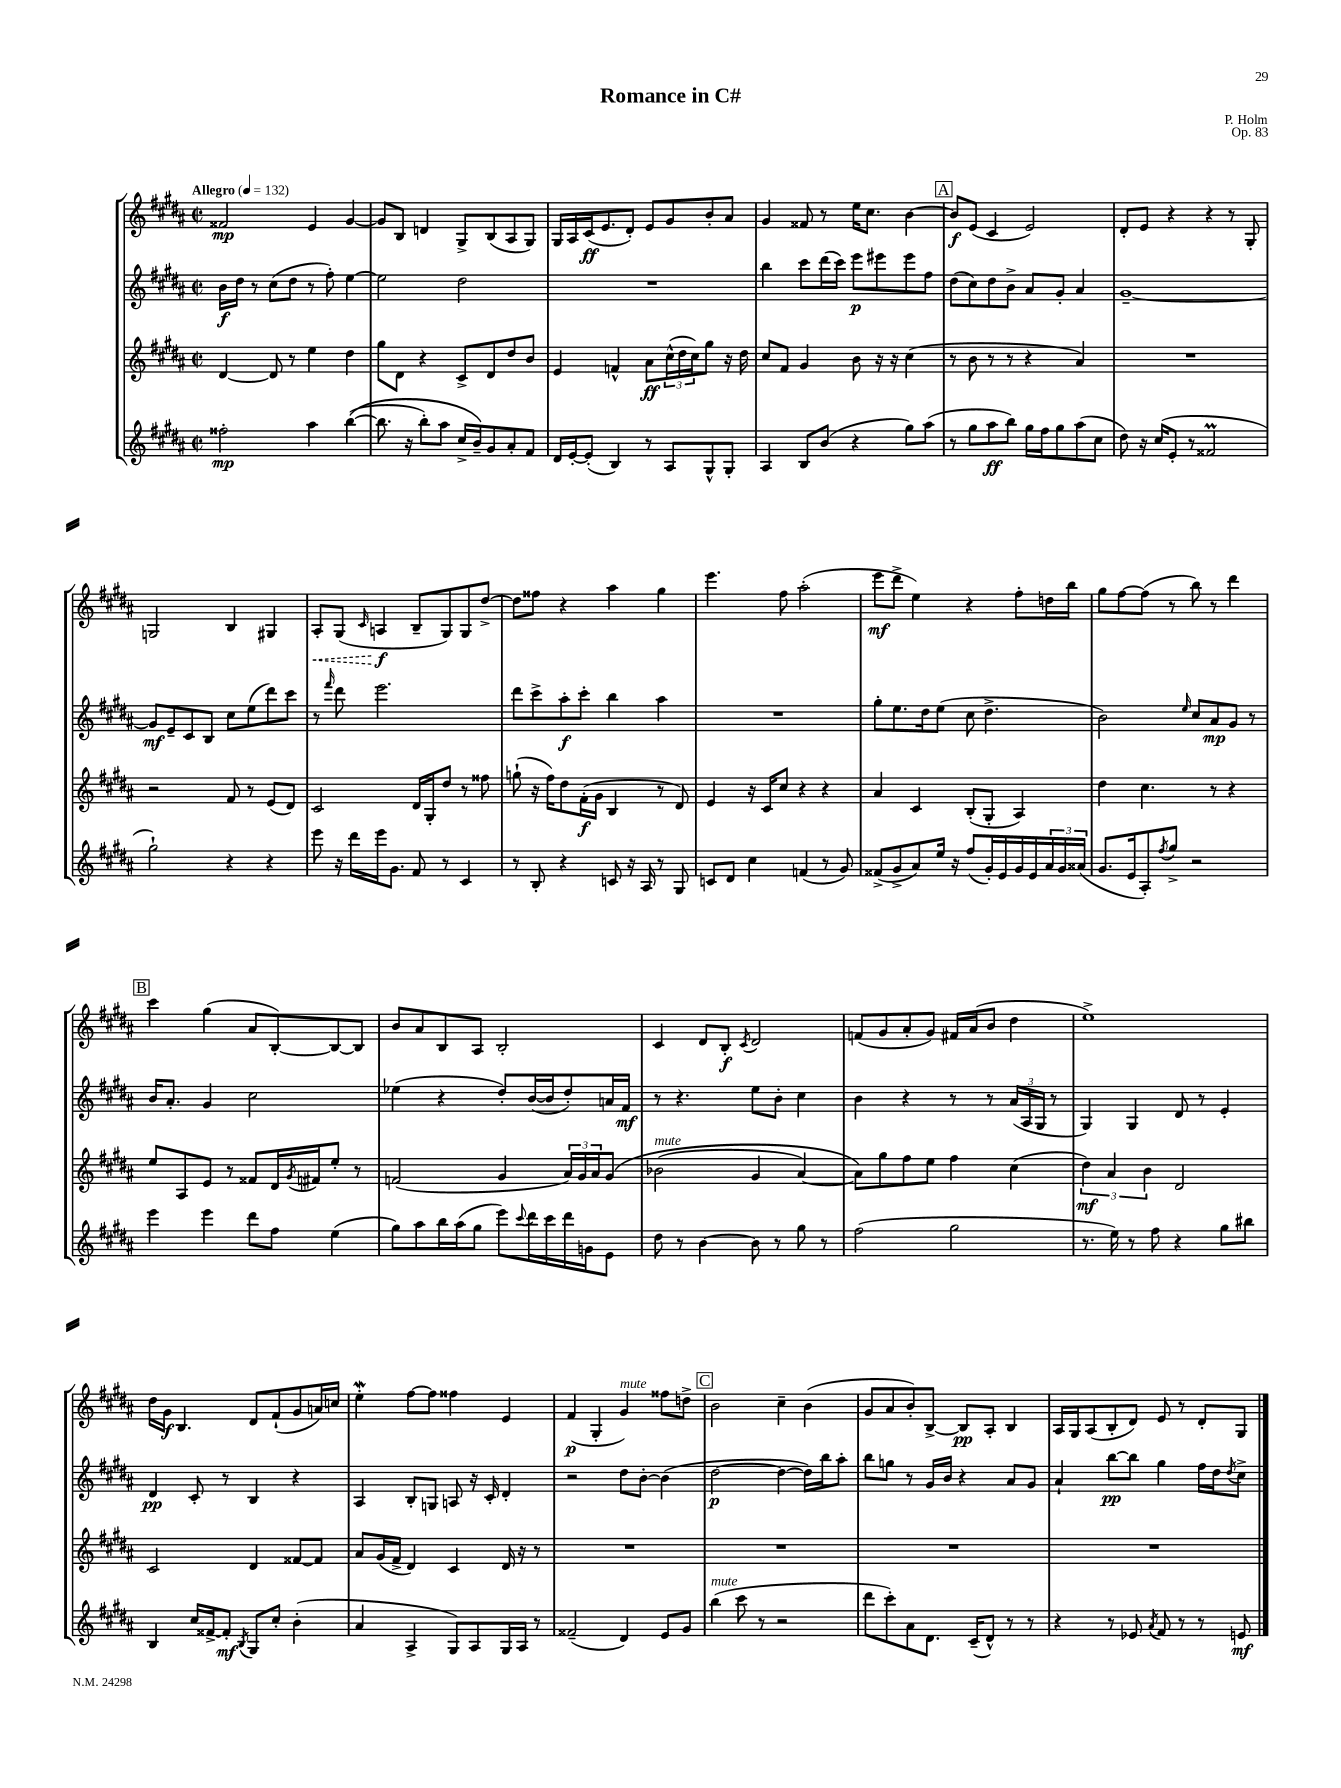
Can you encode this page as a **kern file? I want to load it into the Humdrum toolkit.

**kern	**kern	**kern	**kern
*staff4	*staff3	*staff2	*staff1
*clefG2	*clefG2	*clefG2	*clefG2
*k[f#c#g#d#a#]	*k[f#c#g#d#a#]	*k[f#c#g#d#a#]	*k[f#c#g#d#a#]
*M2/2	*M2/2	*M2/2	*M2/2
*met(c|)	*met(c|)	*met(c|)	*met(c|)
*MM132	*MM132	*MM132	*MM132
2ff##'	[4d#	16b	2f##
.	.	16dd#	.
.	.	8r	.
.	8d#]	(8cc#	.
.	8r	8dd#	.
4aa#	4ee	8r	4e
.	.	8ff#')	.
&(([4bb	4dd#	[4ee	[4g#
=	=	=	=
8.bb]	8gg#	2ee]	8g#]
.	8d#	.	8B
16r	.	.	.
8bb')	4r	.	4d
8aa#	.	.	.
16cc#^	8c#^	2dd#	8G#^
16b~&)	.	.	.
8g#	8d#	.	(8B
8a#'	8dd#	.	8A#
8f#	8b	.	8G#)
=	=	=	=
16d#	4e	1r	16G#
[16e'	.	.	16A#
(8e']	.	.	(16c#
.	.	.	8.e
4B)	4f^^	.	.
.	.	.	8d#')
8r	8a#	.	8e
8A#	(24cc#^^	.	8g#
.	24dd#	.	.
.	24cc#)	.	.
8G#^^	8gg#	.	8b'
8G#'	16r	.	8a#
.	16dd#	.	.
=	=	=	=
4A#	8cc#	4bb	4g#
.	8f#	.	.
8B	4g#	8ccc#	8f##
(8b	.	(16ddd#	8r
.	.	16ccc#)	.
4r	8b	8eee	16ee
.	.	.	8.cc#
.	16r	8eee#	.
.	16r	.	.
8gg#)	(4cc#	8eee#	[4b
(8aa#	.	8ff#	.
=	=	=	=
8r	8r	(8dd#	8b]
8gg#	8b	8cc#)	(8e
8aa#	8r	8dd#	4c#
8bb)	8r	8b^	.
16gg#	4r	8a#	2e)
16ff#	.	.	.
8gg#	.	8g#'	.
(8aa#	4a#)	4a#	.
8cc#	.	.	.
=	=	=	=
8dd#)	1r	[1g#~	8d#'
16r	.	.	8e
(16cc#	.	.	.
8e'	.	.	4r
8r	.	.	.
2f##	.	.	4r
.	.	.	8r
.	.	.	8G#'
=	=	=	=
2gg#`)	2r	8g#]	2G
.	.	8e~	.
.	.	8c#	.
.	.	8B	.
4r	8f#	8cc#	4B
.	8r	(8ee	.
4r	(8e	8ddd#)	4G#
.	8d#)	8ccc#	.
=	=	=	=
8eee	2c#	8r	8A#'
.	.	16qqfff#	.
16r	.	8ddd#	(8G#
16ddd#	.	.	.
.	.	.	16qqc#
16eee	.	2.eee	4A
8.g#	.	.	.
8f#	16d#	.	8B~
.	16G#'	.	.
8r	8dd#	.	8G#)
4c#	8r	.	8G#
.	8ff##	.	[8dd#^
=	=	=	=
8r	(8gg`	8ddd#	8dd#]
8B'	16r	8ccc#^	8ff##
.	16ff#)	.	.
4r	8dd#	8aa#'	4r
.	(16f#'	8ccc#'	.
.	16g#	.	.
8c	4B	4bb	4aa#
16r	.	.	.
16A#	.	.	.
8r	8r	4aa#	4gg#
8G#	8d#)	.	.
=	=	=	=
8c	4e	1r	4.eee
8d#	.	.	.
4cc#	16r	.	.
.	16c#	.	.
.	8cc#	.	8ff#
(4f	4r	.	(2aa#'
8r	4r	.	.
8g#)	.	.	.
=	=	=	=
(8f##^	4a#	8gg#'	8eee
8g#^	.	8.ee	8ddd#^
8a#)	4c#	.	4ee)
.	.	16dd#	.
16ee	.	(8ee	.
16r	.	.	.
(8ff#	(8B'	8cc#	4r
16g#')	8G#'	4.dd#^	.
16e	.	.	.
16g#	4A#)	.	8ff#'
16e	.	.	.
24a#	.	.	16dd
24g#	.	.	.
.	.	.	16bb
(24a##	.	.	.
=	=	=	=
8.g#	4dd#	2b)	8gg#
.	.	.	[8ff#
16e	.	.	.
8A#')	4.cc#	.	(8ff#]
8qff#	.	.	.
8gg#^	.	.	8r
.	.	16qqee	.
2r	.	8cc#	8bb)
.	8r	8a#	8r
.	4r	8g#	4ddd#
.	.	8r	.
=	=	=	=
4eee	8ee	16b	4ccc#
.	.	8.a#'	.
.	8A#	.	.
4eee	8e	4g#	(4gg#
.	8r	.	.
8ddd#	8f##	2cc#	8a#
8ff#	16d#	.	[8B')
.	8qg#	.	.
.	16f#	.	.
(4ee	8ee'	.	8B_
.	8r	.	8B]
=	=	=	=
8gg#)	(2f	(4ee-	8b
8aa#	.	.	8a#
16bb	.	4r	8B
(16aa#	.	.	.
8gg#	.	.	8A#
8eee)	4g#	8dd#')	2B'
8qqccc#	.	.	.
16ddd#	.	([16b	.
16ccc#	.	16b]	.
16ddd#	24a#)	8dd#')	.
.	24g#	.	.
16g	.	.	.
.	24a#	.	.
8e	&(8g#	16a	.
.	.	16f#	.
=	=	=	=
8dd#	(2b-	8r	4c#
8r	.	4.r	.
[4b	.	.	8d#
.	.	.	8B'
.	.	.	8qc#
8b]	4g#	8ee	2d#
8r	.	8b'	.
8gg#	[4a#)	4cc#	.
8r	.	.	.
=	=	=	=
(2ff#	8a#]&)	4b	(8f
.	8gg#	.	8g#
.	8ff#	4r	8a#'
.	8ee	.	8g#)
2gg#	4ff#	8r	16f#
.	.	.	(16a#
.	.	8r	8b
.	(4cc#	(24a#	4dd#
.	.	24A#	.
.	.	24G#	.
.	.	8r	.
=	=	=	=
8.r	6dd#)	4G#)	1ee^)
.	6a#	.	.
16ee)	.	.	.
8r	.	4G#	.
.	6b	.	.
8ff#	.	.	.
4r	2d#	8d#	.
.	.	8r	.
8gg#	.	4e'	.
8bb#	.	.	.
=	=	=	=
4B	2c#	4d#	16dd#
.	.	.	16g#
.	.	.	4.B
16cc#	.	8c#'	.
[16f##^	.	.	.
8f##']	.	8r	.
8qB	.	.	.
8G#	4d#	4B	8d#
8cc#'	.	.	(8f#`
(4b'	[8f##	4r	8g#
.	8f##]	.	16a)
.	.	.	16cc
=	=	=	=
4a#	8a#	4A#	4ee'
.	(16g#	.	.
.	16f#^	.	.
4A#^	4d#)	8B'	[8ff#
.	.	8G	8ff#]
8G#)	4c#	8A	4ff##
8A#	.	16r	.
.	.	16c#'	.
16G#	16d#	4d#'	4e
16A#	16r	.	.
8r	8r	.	.
=	=	=	=
(2f##~	1r	2r	(4f#
.	.	.	4G#'
4d#)	.	8dd#	4g#)
.	.	[8b'	.
8e	.	(4b]	8ff##
8g#	.	.	8dd^
=	=	=	=
(4bb	1r	[2dd#	2b
8ccc#	.	.	.
8r	.	.	.
2r	.	4dd#_	4cc#~
.	.	16dd#])	(4b
.	.	16bb	.
.	.	8aa#'	.
=	=	=	=
8ddd#	1r	8bb	8g#
8ccc#')	.	8gg	8a#
8a#	.	8r	8b')
8.d#	.	16g#	[8B^
.	.	16b	.
.	.	4r	8B]
(16c#~	.	.	.
8d#^^)	.	.	8A#'
8r	.	8a#	4B
8r	.	8g#	.
=	=	=	=
4r	1r	4a#`	16A#
.	.	.	16G#
.	.	.	(8A#
8r	.	[8bb	8B'
8e-	.	8bb]	8d#)
8qa#	.	.	.
8f#	.	4gg#	8e
8r	.	.	8r
8r	.	16ff#	8d#'
.	.	16dd#	.
.	.	8qdd#	.
8e	.	8cc#^	8G#
==	==	==	==
*-	*-	*-	*-
